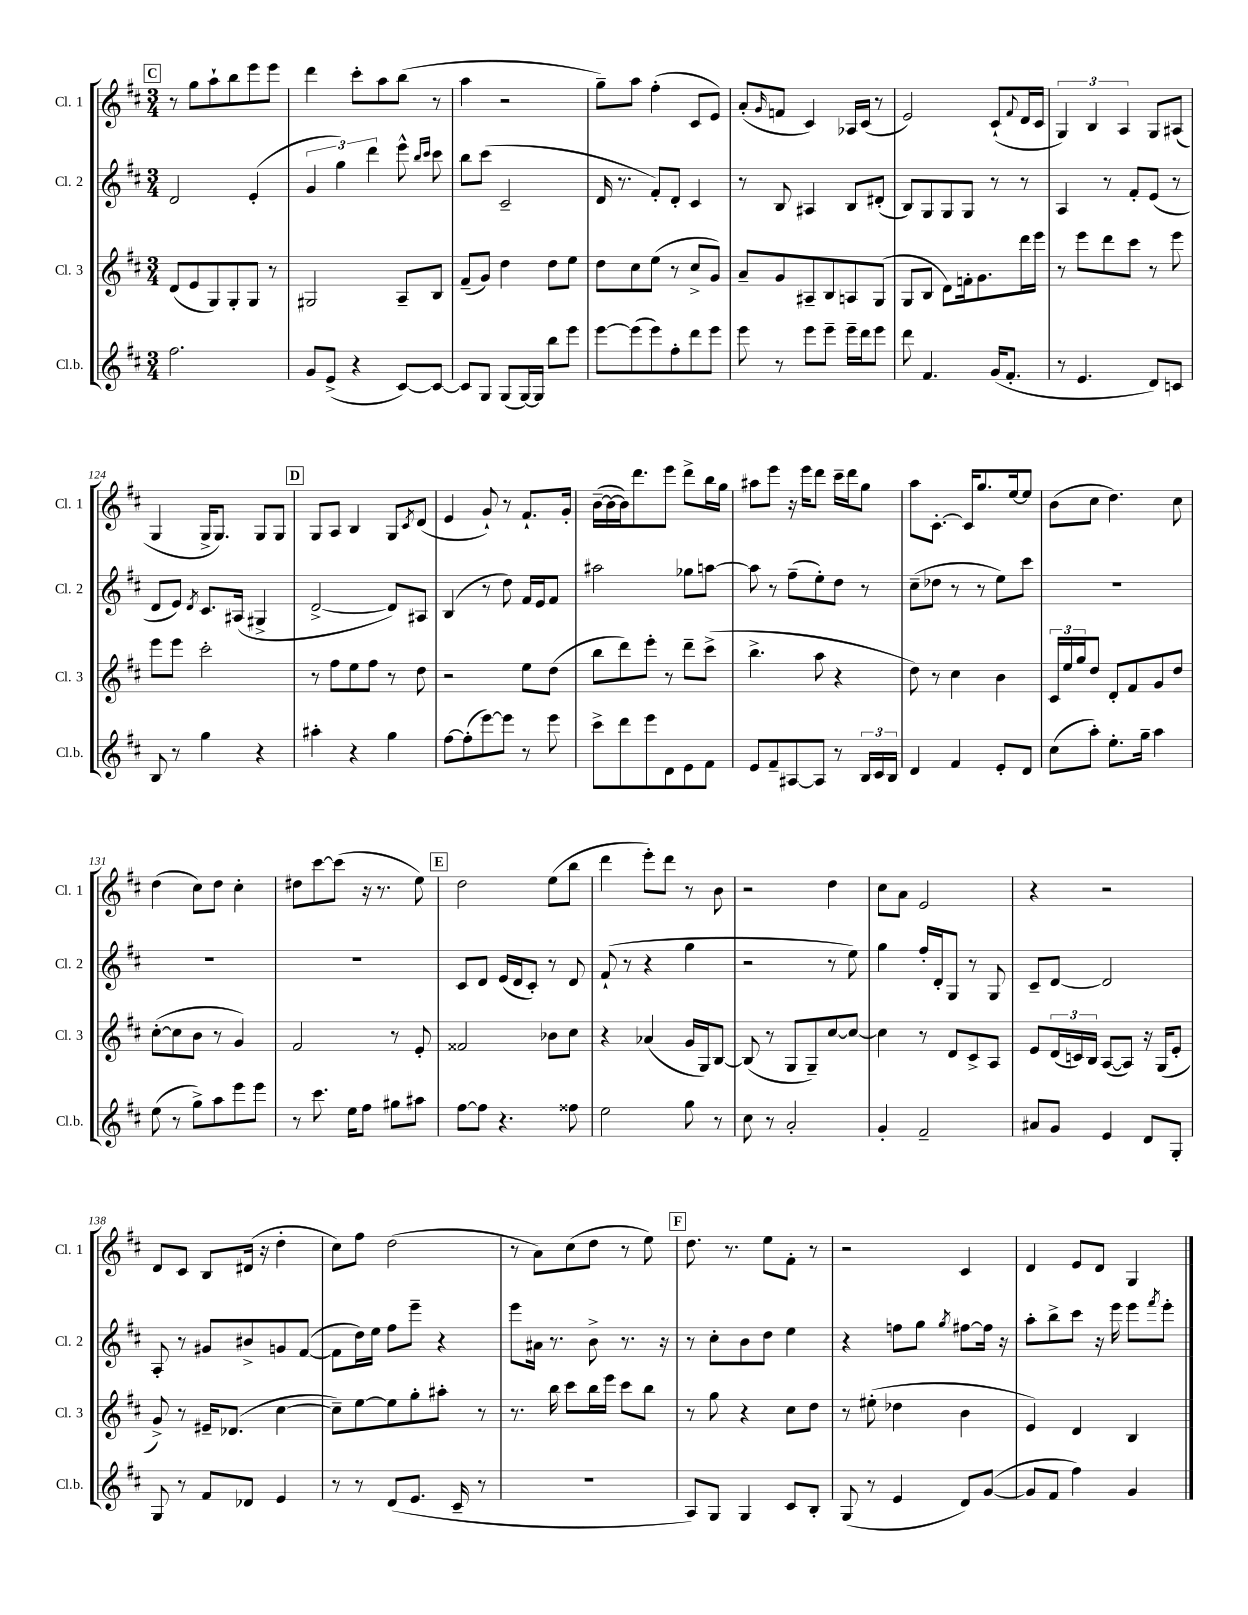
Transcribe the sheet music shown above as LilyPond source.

<<
\new StaffGroup <<
\new Staff = "s0" \with { instrumentName = "Cl. 1" shortInstrumentName = "Cl. 1" } {
    \clef treble \key d \major \numericTimeSignature \time 3/4
    \mark \markup { \box "C" } r8 g''8 a''8-! b''8 e'''8 e'''8 |
    d'''4 cis'''8-. a''8 b''8( r8 |
    a''4 r2 |
    g''8--) a''8 fis''4-.( cis'8 e'8) |
    a'8-.( \grace { g'16 } f'8 cis'4) aes16 cis'16( r8 |
    e'2) cis'8-!( \appoggiatura { fis'8 } d'16 cis'16 |
    \tuplet 3/2 { g4) b4 a4 } g8 ais8( |
    g4 g16-> g8.) g8 g8 |
    \mark \markup { \box "D" } g8 a8 b4 g8 \acciaccatura { cis'8 } d'8( |
    e'4 g'8-!) r8 fis'8.-! g'16-. |
    b'16~--( b'16~ b'16) d'''8. e'''8 d'''8-> b''16 g''16 |
    ais''8 e'''8 r16 e'''16 d'''8 cis'''16-- d'''16 g''8 |
    a''8 cis'8.~-. cis'16 g''8. e''16~ e''8 |
    b'8( cis''8 d''4.) cis''8 |
    d''4( cis''8) d''8 cis''4-. |
    dis''8 cis'''8~ cis'''8( r16 r8. e''8) |
    \mark \markup { \box "E" } d''2 e''8( b''8 |
    d'''4 e'''8-.) d'''8 r8 b'8 |
    r2 d''4 |
    cis''8 a'8 e'2 |
    r4 r2 |
    d'8 cis'8 b8 dis'16( r16 d''4-. |
    cis''8) fis''8 d''2( |
    r8 a'8) cis''8( d''8 r8 e''8) |
    \mark \markup { \box "F" } d''8. r8. e''8 fis'8-. r8 |
    r2 cis'4 |
    d'4 e'8 d'8 g4 \bar "|." |
}
\new Staff = "s1" \with { instrumentName = "Cl. 2" shortInstrumentName = "Cl. 2" } {
    \clef treble \key d \major \numericTimeSignature \time 3/4
    \mark \markup { \box "C" } d'2 e'4-.( |
    \tuplet 3/2 { g'4 g''4) d'''4 } e'''8-^ \grace { b''16 cis'''16 } cis'''8 |
    b''8 cis'''8( cis'2-- |
    d'16 r8. fis'8-.) d'8-. cis'4 |
    r8 b8 ais4 b8 dis'8-.( |
    b8) g8 g8 g8 r8 r8 |
    a4 r8 fis'8-. e'8( r8 |
    d'8 e'8) \acciaccatura { d'8 } cis'8. ais16( gis4-> |
    \mark \markup { \box "D" } d'2~-> d'8) ais8 |
    b4( r8 d''8) fis'16 e'16 fis'8 |
    ais''2 ges''8 a''8~ |
    a''8 r8 fis''8--( e''8-.) d''8 r8 |
    cis''8--( des''8 r8 r8 e''8) cis'''8 |
    R2. |
    R2. |
    R2. |
    \mark \markup { \box "E" } cis'8 d'8 e'16( d'16 cis'8-.) r8 d'8 |
    fis'8-!( r8 r4 g''4 |
    r2 r8 e''8) |
    g''4 fis''16-. d'16-. g8 r8 g8 |
    cis'8-- d'8~ d'2 |
    a8-. r8 gis'8 bis'8-> g'8 fis'8~( |
    fis'8 d''16) e''16 fis''8 e'''8-- r4 |
    e'''8 ais'16 r8. b'8-> r8. r16 |
    \mark \markup { \box "F" } r8 cis''8-. b'8 d''8 e''4 |
    r4 f''8 g''8 \acciaccatura { g''8 } fis''8~ fis''16 r16 |
    a''8-. b''8-> cis'''8 r16 e'''16 e'''8 \acciaccatura { fis'''8 } e'''8-. \bar "|." |
}
\new Staff = "s2" \with { instrumentName = "Cl. 3" shortInstrumentName = "Cl. 3" } {
    \clef treble \key d \major \numericTimeSignature \time 3/4
    \mark \markup { \box "C" } d'8( e'8 g8) g8-. g8 r8 |
    gis2 a8-- b8 |
    fis'8--( g'8) d''4 d''8 e''8 |
    d''8 cis''8 e''8( r8 cis''8-> g'8) |
    a'8-- g'8 ais8-- b8 a8 g8( |
    g8 b8 d'8) f'16-. g'8. d'''16 e'''16 |
    r8 e'''8 d'''8 cis'''8 r8 e'''8 |
    e'''8 e'''8 cis'''2-. |
    \mark \markup { \box "D" } r8 fis''8 e''8 fis''8 r8 d''8 |
    r2 e''8 d''8( |
    b''8 d'''8) e'''8-. r8 d'''8-- cis'''8->( |
    b''4.-> a''8 r4 |
    d''8) r8 cis''4 b'4 |
    \tuplet 3/2 { cis'16 e''16 g''16 } d''8 d'8-. fis'8 g'8 d''8 |
    cis''8~-.( cis''8 b'8 r8 g'4) |
    fis'2 r8 e'8-. |
    \mark \markup { \box "E" } fisis'2 bes'8 cis''8 |
    r4 aes'4( g'16 g16) b8~ |
    b8( r8 g8 g8--) cis''8~ cis''8~ |
    cis''4 r8 d'8 cis'8-> a8 |
    e'8 \tuplet 3/2 { d'16( c'16) b16 } a8~( a8) r16 g16( e'8-. |
    g'8->) r8 eis'16-- des'8.( cis''4~ |
    cis''8--) e''8~ e''8 g''8-. ais''8-. r8 |
    r8. b''16 cis'''8 b''16 e'''16 cis'''8 b''8 |
    \mark \markup { \box "F" } r8 g''8 r4 cis''8 d''8 |
    r8 eis''8-.( des''4 b'4 |
    e'4) d'4 b4 \bar "|." |
}
\new Staff = "s3" \with { instrumentName = "Cl.b." shortInstrumentName = "Cl.b." } {
    \clef treble \key d \major \numericTimeSignature \time 3/4
    \mark \markup { \box "C" } fis''2. |
    g'8 e'8->( r4 cis'8~) cis'8~ |
    cis'8 g8 g8( g16~) g16 b''8 e'''8 |
    e'''8~ e'''8( e'''8) fis''8-. d'''8 e'''8 |
    e'''8 r8 e'''8 e'''8-- e'''16-- d'''16 e'''8 |
    d'''8 fis'4. g'16( fis'8.-. |
    r8 e'4. d'8) c'8 |
    b8 r8 g''4 r4 |
    \mark \markup { \box "D" } ais''4-. r4 g''4 |
    fis''8~ fis''8-.( e'''8~) e'''8 r8 e'''8 |
    cis'''8-> d'''8 e'''8 d'8 e'8 fis'8 |
    e'8 fis'8-- ais8~ ais8 r8 \tuplet 3/2 { b16 cis'16 b16 } |
    d'4 fis'4 e'8-. d'8 |
    cis''8( a''8-.) e''8.-. g''16-- a''4 |
    e''8( r8 g''8->) a''8 e'''8 e'''8 |
    r8 cis'''8. e''16 fis''8 gis''8 ais''8 |
    \mark \markup { \box "E" } fis''8~ fis''8 r4. fisis''8 |
    e''2 g''8 r8 |
    cis''8 r8 a'2-. |
    g'4-. fis'2-- |
    ais'8 g'8 e'4 d'8 g8-. |
    g8 r8 fis'8 des'8 e'4 |
    r8 r8 d'8( e'8. cis'16-- r8 |
    R2. |
    \mark \markup { \box "F" } a8) g8 g4 cis'8 b8-. |
    g8( r8 e'4 d'8) g'8~( |
    g'8 fis'8 fis''4) g'4 \bar "|." |
}
>>
>>
\layout { \context { \Score currentBarNumber = #117 } }
